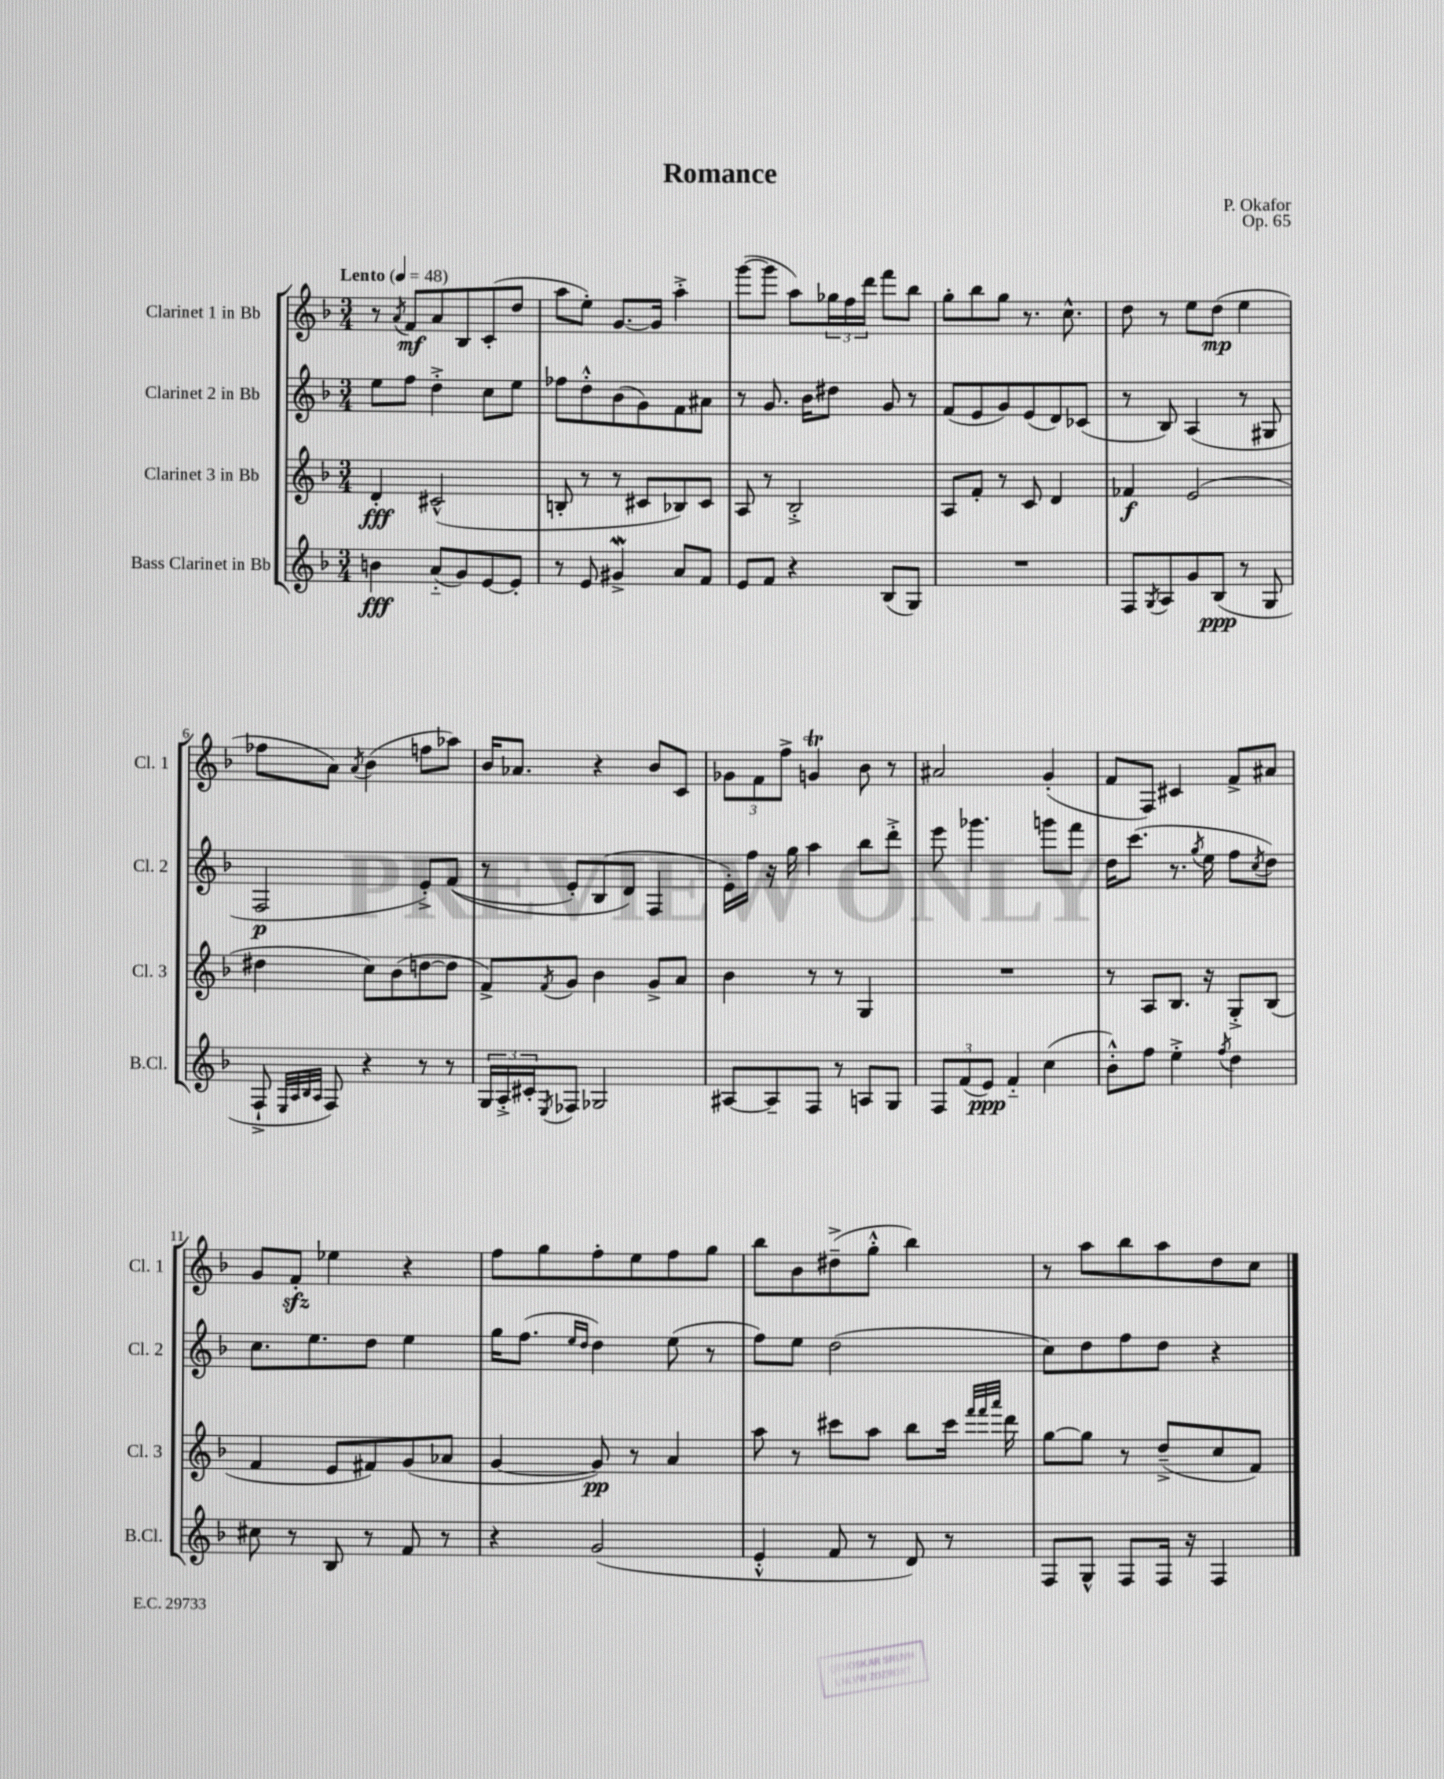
\header { title = "Romance" composer = "P. Okafor" opus = "Op. 65" }
<<
\new StaffGroup <<
\new Staff = "s0" \with { instrumentName = "Clarinet 1 in Bb" shortInstrumentName = "Cl. 1" } {
    \clef treble \key f \major \numericTimeSignature \time 3/4 \tempo "Lento" 4 = 48
    r8 \acciaccatura { a'8 } f'8\mf a'8 bes8 c'8-.( d''8 |
    a''8 e''8-.) g'8.~ g'16 a''4-.-> |
    g'''8~( g'''8 a''8) \tuplet 3/2 { ges''16 f''16 d'''16 } f'''8 bes''8 |
    g''8-. bes''8 g''8 r8. c''8.-^ |
    d''8 r8 e''8 d''8\mp( e''4 |
    fes''8 a'8) \acciaccatura { a'8 } bes'4( f''8 aes''8) |
    bes'16 aes'8. r4 bes'8 c'8 |
    \tuplet 3/2 { ges'8 f'8 f''8-> } g'4\trill bes'8 r8 |
    ais'2 g'4-.( |
    f'8 f8) cis'4 f'8-> ais'8 |
    g'8 f'8-.\sfz ees''4 r4 |
    f''8 g''8 f''8-. e''8 f''8 g''8 |
    bes''8 bes'8 dis''8--->( g''8-.-^ bes''4) |
    r8 a''8 bes''8 a''8 d''8 c''8 \bar "|." |
}
\new Staff = "s1" \with { instrumentName = "Clarinet 2 in Bb" shortInstrumentName = "Cl. 2" } {
    \clef treble \key f \major \numericTimeSignature \time 3/4
    e''8 f''8 d''4-.-> c''8 e''8 |
    fes''8 d''8-.-^ bes'8( g'8) f'8 ais'8 |
    r8 g'8. bes'16 dis''8 g'8 r8 |
    f'8( e'8 g'8) e'8( d'8) ces'8( |
    r8 bes8) a4( r8 gis8 |
    f2\p e'8-.->) f'8(\( |
    r8 e'8-.) bes8( d'8\) f4 |
    e'16-.) f''16 r16 g''16 a''4 bes''8 d'''8-.-> |
    e'''8 ges'''4. g'''8 f'''8 |
    d''16 c'''8.( r8. \acciaccatura { g''8 } e''16 f''8 \acciaccatura { c''8 } d''8) |
    c''8. e''8. d''8 e''4 |
    g''16 f''8.( \grace { e''16 d''16 } d''4) e''8( r8 |
    f''8) e''8 d''2( |
    c''8) d''8 f''8 d''8 r4 \bar "|." |
}
\new Staff = "s2" \with { instrumentName = "Clarinet 3 in Bb" shortInstrumentName = "Cl. 3" } {
    \clef treble \key f \major \numericTimeSignature \time 3/4
    d'4-.\fff cis'2-^( |
    b8-. r8 r8 cis'8 bes8) cis'8 |
    a8 r8 bes2-.-> |
    a8 f'8-. r8 c'8 d'4 |
    fes'4\f e'2( |
    dis''4 c''8) bes'8( d''8~ d''8 |
    f'8->) \acciaccatura { f'8 } g'8 bes'4 g'8-> a'8 |
    bes'4 r8 r8 g4 |
    R2. |
    r8 a8 bes8. r16 g8-.-> bes8( |
    f'4 e'8 fis'8) g'8( aes'8 |
    g'4~ g'8\pp) r8 a'4 |
    a''8 r8 cis'''8 a''8 bes''8 cis'''16 \grace { f'''32 f'''32 a'''32 } d'''16 |
    g''8~ g''8 r8 d''8--->( c''8 f'8) \bar "|." |
}
\new Staff = "s3" \with { instrumentName = "Bass Clarinet in Bb" shortInstrumentName = "B.Cl." } {
    \clef treble \key f \major \numericTimeSignature \time 3/4
    b'4\fff a'8-_( g'8) e'8~ e'8-. |
    r8 e'8 gis'4->\mordent a'8 f'8 |
    e'8 f'8 r4 bes8( g8) |
    R2. |
    f8 \acciaccatura { g8 } a8 g'8 bes8\ppp( r8 g8 |
    f8-!-> \grace { e32 a32 bes32 a32 } f8) r4 r8 r8 |
    \tuplet 3/2 { g16 a16-.-> cis'16-. } \acciaccatura { e8 } fes8 ges2 |
    ais8~ ais8-- f8 r8 a8 g8 |
    \tuplet 3/2 { f8 f'8( e'8\ppp) } f'4-_ c''4( |
    bes'8-.-^) f''8 e''4-.-> \acciaccatura { f''8 } d''4 |
    cis''8 r8 bes8 r8 f'8 r8 |
    r4 g'2( |
    e'4-.-^ f'8 r8 d'8) r8 |
    f8 g8-^ f8 f16 r16 f4 \bar "|." |
}
>>
>>
